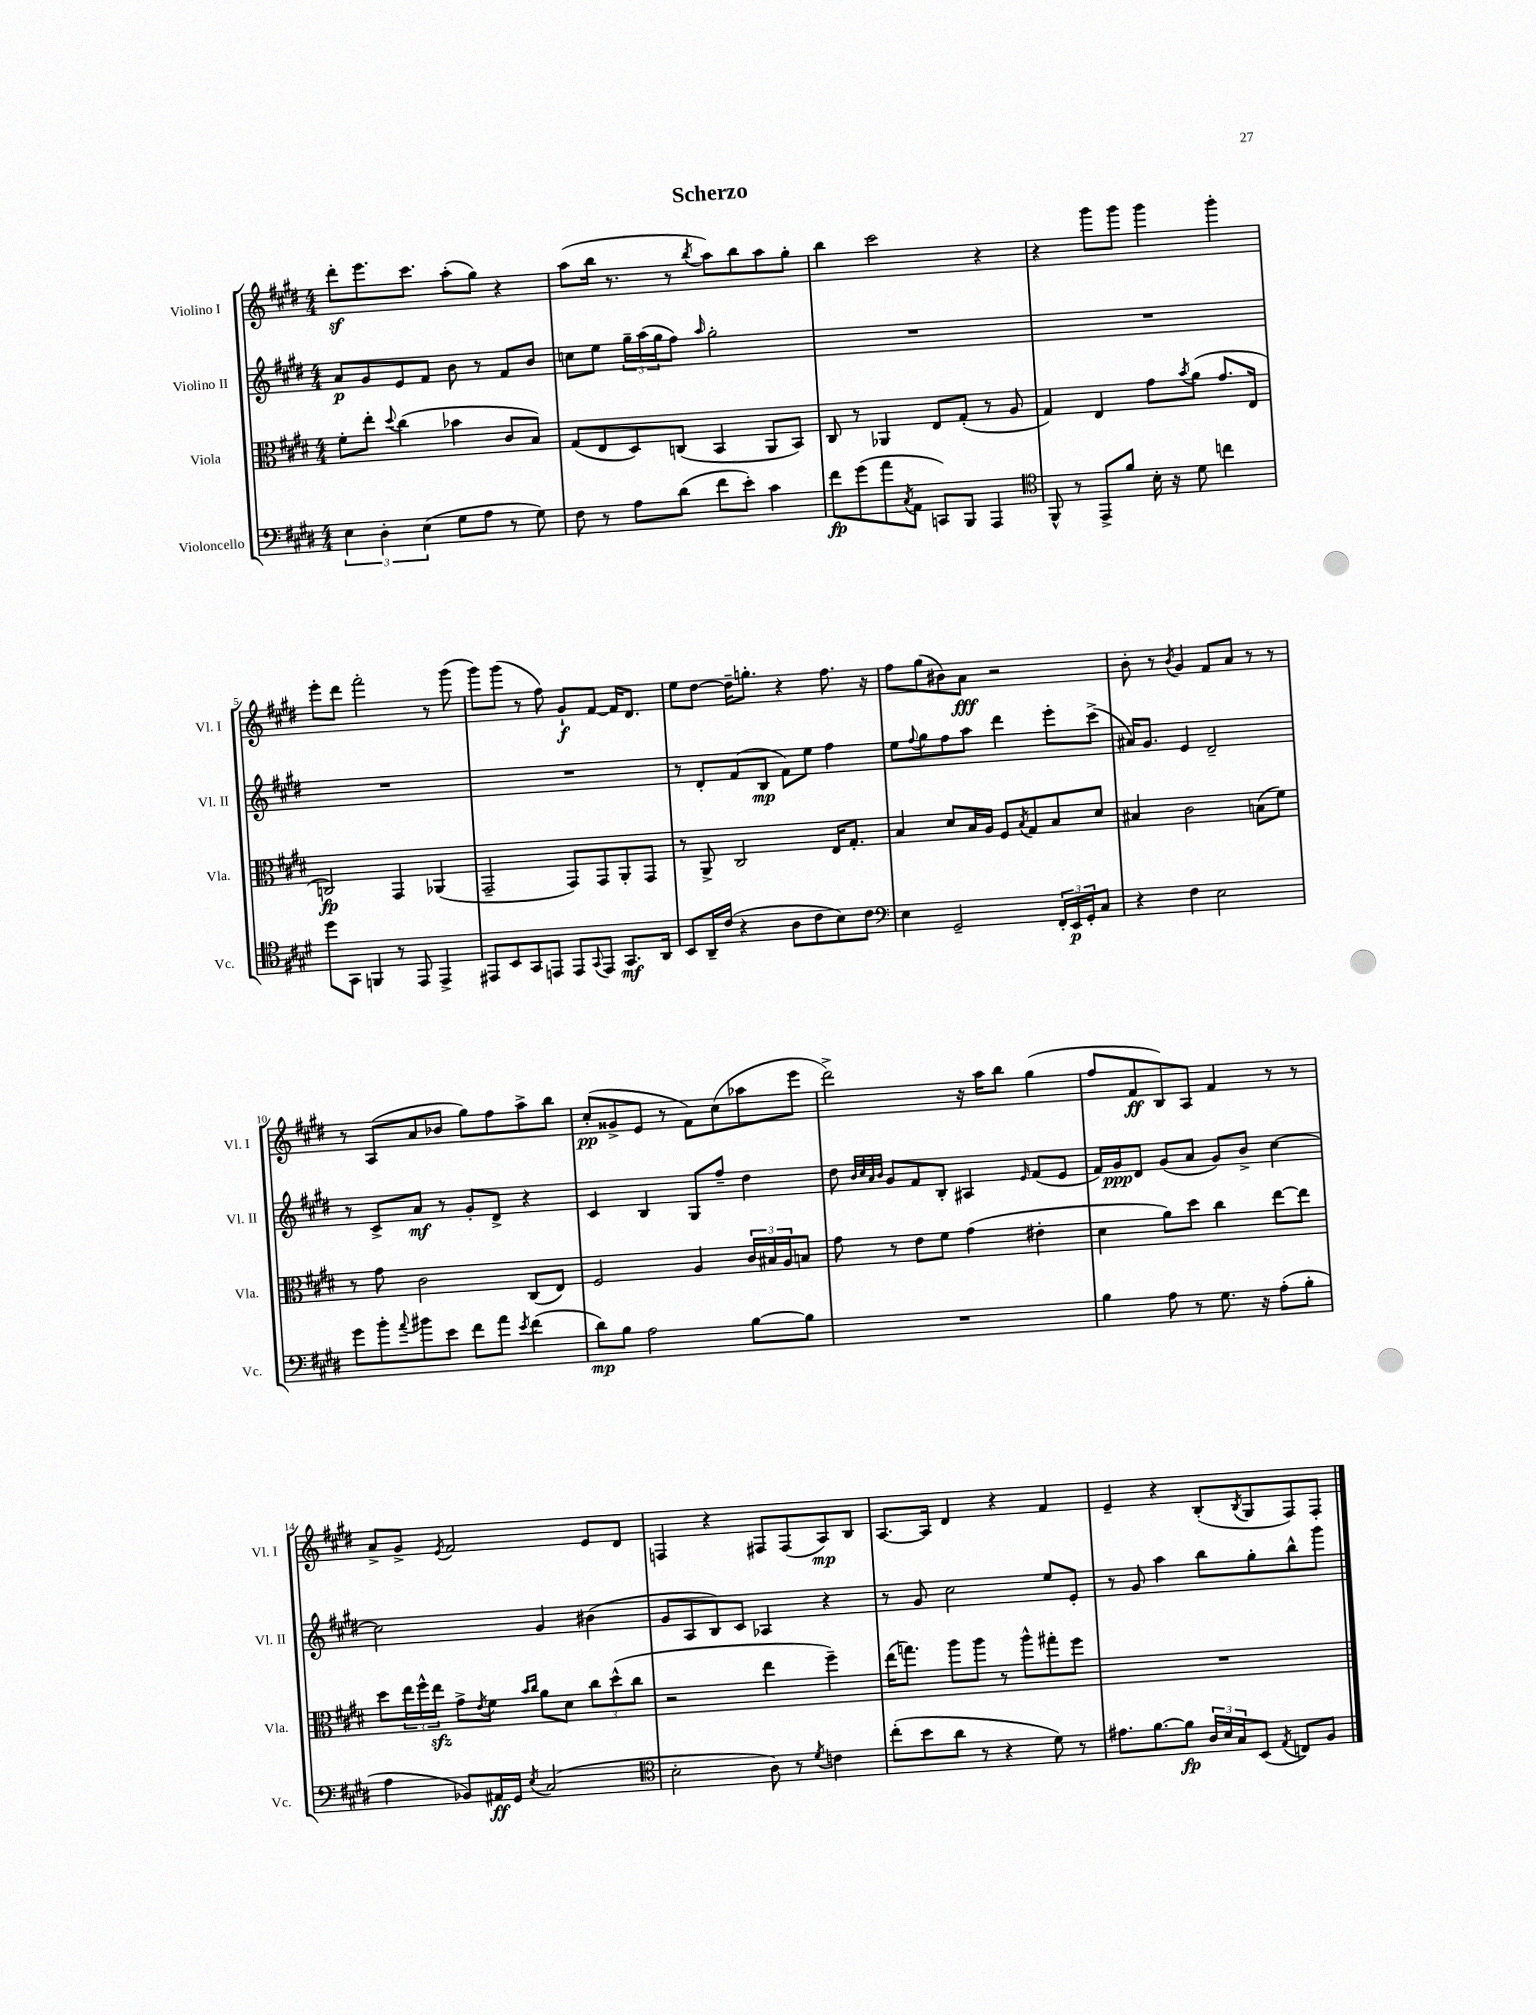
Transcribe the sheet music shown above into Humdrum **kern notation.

**kern	**kern	**kern	**kern
*staff4	*staff3	*staff2	*staff1
*clefF4	*clefC3	*clefG2	*clefG2
*k[f#c#g#d#]	*k[f#c#g#d#]	*k[f#c#g#d#]	*k[f#c#g#d#]
*M4/4	*M4/4	*M4/4	*M4/4
6E\	8f#'\L	8a/L	8ddd#'\L
.	8ee'\J	8g#/	8.eee\
6D#'\	.	.	.
.	8qqdd#/	.	.
.	(4cc#\	8e/	.
.	.	.	8.ccc#\J
(6E\	.	.	.
.	.	8f#/J	.
8G#\L	4b-\	8b\	(8aa'\L
8A\J	.	8r	8gg#\J)
8r	8c#/L	8f#/L	4r
8G#\)	8B/J)	8b/J	.
=	=	=	=
8F#\	(8G#/L	8cc\L	(8aa\L
8r	8E/	8ee\J	16bb\Jk
.	.	.	8.r
8A\L	8D#/)	24gg#~\LL	.
.	.	(24aa\	.
.	.	24gg#\J	.
(8d#\J	(8C/J	8ff#\J)	8r
.	.	16qqaa/	8qbb/
8f#\L	4BB/	2gg#'\	8aa\L)
8e'\J)	.	.	8bb\
4c#\	8AA/L	.	8aa\
.	8BB/J)	.	8gg#'\J
=	=	=	=
8f#\L	8C#/	1r	4bb\
(8g#\	8r	.	.
8a\	4AA-/	.	2ccc#\
8qC#/	.	.	.
8AA\J	.	.	.
8CC/L)	8E/L	.	.
8BBB/J	(8G#'/J	.	.
4AAA/	8r	.	4r
.	8A/	.	.
=	=	=	=
*clefC4	*	*	*
8FF#^^/	4G#/)	1r	4r
8r	.	.	.
8EE^/L	4E/	.	8ggg#\L
8f#/J	.	.	8ggg#\J
16B'\	8g#\L	.	4ggg#\
16r	.	.	.
.	8qb/	.	.
8d#\	(8a\J	.	.
4cc\	8.g#/L	.	4ggg#'\
.	16E/Jk	.	.
=	=	=	=
8dd#\L	2C/)	1r	8eee'\L
8GG#\J	.	.	8ddd#\J
4FF/	.	.	2fff#'\
8r	4GG#/	.	.
8EE/	.	.	.
4EE^/	(4AA-/	.	8r
.	.	.	(8ggg#\
=	=	=	=
8EE#/L	2GG#~/	1r	8ggg#\L)
8BB/	.	.	(8ggg#\J
8GG#/	.	.	8r
8EE/J	.	.	8ff#\)
8EE/L	8GG#/L)	.	8g#`/L
8qqGG#/	.	.	.
8EE/J	8GG#/	.	[8f#/J
8.GG#/L	8AA'/	.	16f#/]LK
.	.	.	8.d#/J
.	8GG#/J	.	.
16AA/Jk	.	.	.
=	=	=	=
8BB/L	8r	8r	8ee\L
16AA~/L	8AA^/	8d#'/L	[8dd#\J
(16c#/JJ	.	.	.
4r	2C#/	(8f#/	16dd#~\]LK
.	.	.	8.gg'\J
.	.	8B/J	.
8A\L	.	8f#\L)	4r
8c#\	.	8ee\J	.
8B\)	16E/LK	4ff#\	8.ff#\
.	8.G#'/J	.	.
8c#\J	.	.	.
.	.	.	16r
=	=	=	=
*clefF4	*	*	*
4E\	4B/	8ee\L	8ff#\L
.	.	8qqff#/	.
.	.	8gg#\	(8gg#\
2GG#~/	8d#/L	8ff#\	8b#\)
.	16B/L	8aa\J	8a\J
.	16A/JJ	.	.
.	8F#/L	4ddd#\	2r
.	8qB/	.	.
.	8G#/	.	.
24FF#'/LL	8B/	8eee'\L	.
24EE/	.	.	.
24GG#'/J	.	.	.
8C#/J	8d#/J	(8ccc#^\J	.
=	=	=	=
4r	4B#/	16a#/LK)	8b'\
.	.	8.g#/J	.
.	.	.	8r
.	.	.	8qb/
4F#\	2c#\	4e/	4g#/
2E\	.	2d#~/	8f#/L
.	.	.	8a/J
.	(8B\L	.	8r
.	8f#\J)	.	8r
=	=	=	=
8g#\L	8r	8r	8r
8b'\	8g#\	8c#^/L	(8A/L
8qqa/	.	.	.
8b#\	2c#\	8a/J	8a/
8e\J	.	8r	8b-/J
8f#\L	.	8g#'/L	8gg#\L)
8a\J	.	8d#^/J	8ff#\
8qe/	.	.	.
(4f#\	(8C#/L	4r	8aa^\
.	8E/J)	.	8bb\J
=	=	=	=
8d#\L)	2F#/	4c#/	(8cc#'/L
8B\J	.	.	8g##^/
2A\	.	4B/	8e/J
.	.	.	8r
.	4A/	8G#/L	8f#\L)
.	.	8ff#~/J	(8cc#\
[8B\L	24c#/LL	4dd#\	8aa-\
.	24B#/	.	.
.	24A/J	.	.
8B\]J	8B/J	.	8eee\J
=	=	=	=
1r	8g#\	8dd#\	2ddd#^\)
.	.	32qqb/LLL	.
.	.	32qqcc#/	.
.	.	32qqa/	.
.	.	32qqb/JJJ	.
.	8r	8g#/L	.
.	8e\L	8f#/	.
.	8f#\J	8B'/J	.
.	(4g#\	4A#/	16r
.	.	.	16aa\LK
.	.	.	8bb\J
.	.	16qqe/	.
.	4e#'\	(8f#/L	(4gg#\
.	.	8e/J	.
=	=	=	=
4B\	4d#\	16f#/LL)	8ff#/L
.	.	16g#/J	.
.	.	8d#/J	8f#/
8A\	8a\L)	(8g#/L	8B/)
8r	8dd#\J	8a/J	8A/J
8.G#\	4cc#\	8g#/L)	4f#/
.	.	8b^/J	.
16r	.	.	.
(8A'\L	[8ee\L	[4cc#\	8r
8B'\J	8ee\]J	.	8r
=	=	=	=
4A\	8dd#\L	2cc#\]	8a^/L
.	24ee\L	.	8g#^/J
.	24ff#^^\	.	.
.	24ee\JJ	.	.
.	.	.	8qe/
8BB-/L)	8g#^\L	.	2f#/
.	8qe/	.	.
16AA#/L	8f#\J	.	.
16GG#/JJ	.	.	.
.	16qqb/LL	.	.
8qE/	16qqcc#/JJ	.	.
(2C#/	8a\L	4g#/	.
.	8d#\J	.	.
.	12cc#\L	(4b#\	8e/L
.	(12dd#^^\	.	.
.	.	.	8d#/J
.	12cc#\J	.	.
=	=	=	=
*clefC4	*	*	*
2B'\	2r	8g#/L	4F/
.	.	8A/	.
.	.	8B/)	4r
.	.	8c#/J	.
8A\)	4ee\	4A-/	8F#/L
8r	.	.	(8F#/
8qd#/	.	.	.
4c\	4ff#~\)	4r	8A/)
.	.	.	8B/J
=	=	=	=
(8cc#'\L	(16ee\LK	8r	[8.A/L
.	8.gg\J)	.	.
8b\	.	8g#/	.
.	.	.	16A/]Jk
8a\J	8aa\L	2cc#\	4d#/
8r	8aa\J	.	.
4r	8r	.	4r
.	8aa^^\L	.	.
8d#\)	8gg#'\	8ee/L	4f#/
8r	8ff#\J	8e'/J	.
=	=	=	=
8.e#\L	1r	8r	4e~/
.	.	8g#/	.
[8.f#\	.	.	.
.	.	4aa\	4r
8f#\]J	.	.	.
24A/LL	.	8bb\L	(8B'/L
24B/	.	.	.
24G#/J	.	.	.
.	.	.	8qB/
(8BB/J	.	8gg#'\	8G#/
8qE/	.	.	.
8C/L)	.	8bb^^\	8F#/)
8F#/J	.	8ggg#\J	8F#'/J
==	==	==	==
*-	*-	*-	*-
